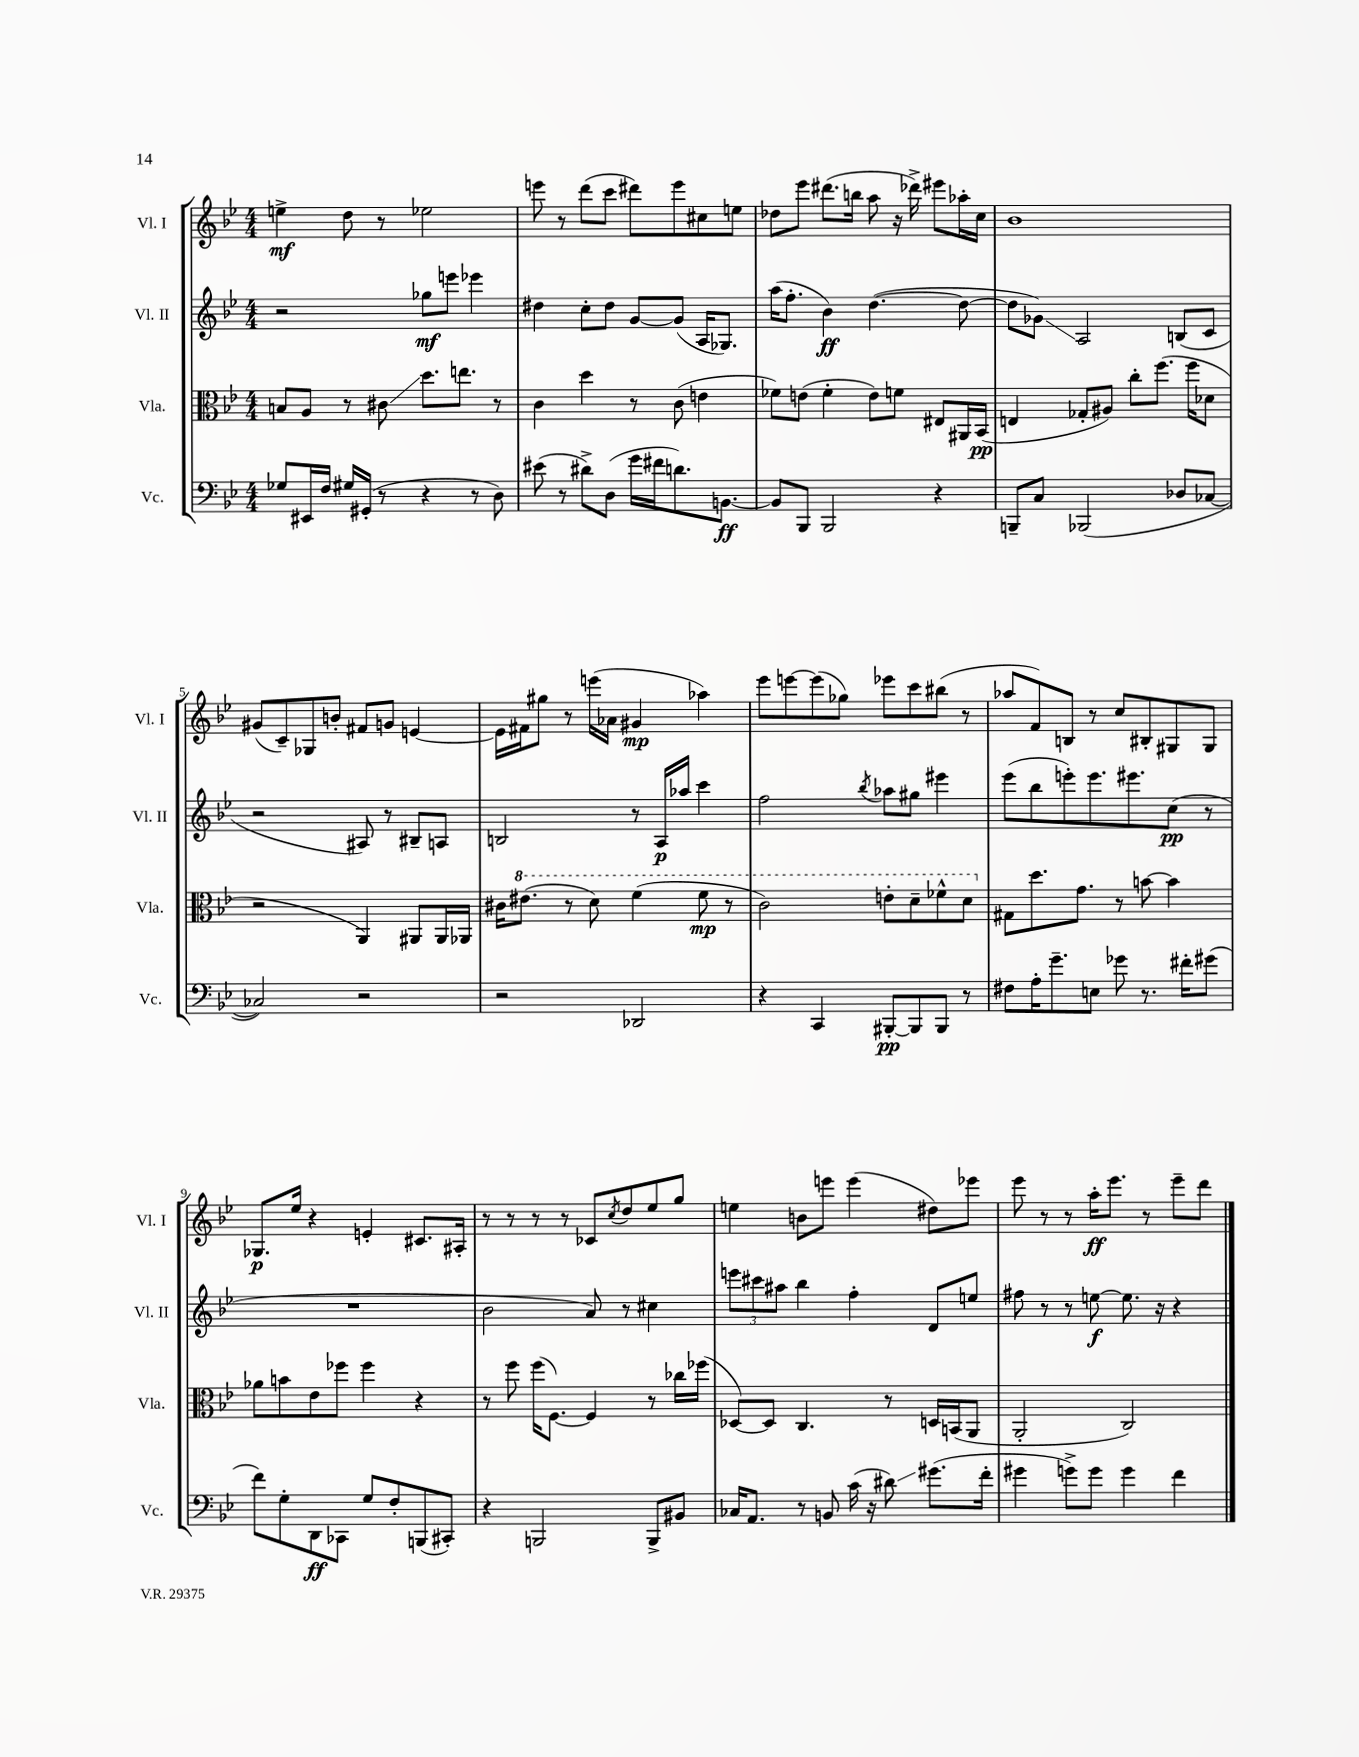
<<
\new StaffGroup <<
\new Staff = "s0" \with { instrumentName = "Vl. I" shortInstrumentName = "Vl. I" } {
    \clef treble \key bes \major \numericTimeSignature \time 4/4
    e''4->\mf d''8 r8 ees''2 |
    e'''8 r8 d'''8( c'''8 dis'''8) e'''8 cis''8 e''8 |
    des''8 ees'''8 dis'''8.( b''16 a''8 r16 des'''16->) eis'''8 aes''16-. c''16 |
    bes'1 |
    gis'8( c'8--) ges8 b'8-. fis'8 g'8 e'4~ |
    e'16 fis'16 gis''8 r8 e'''16( aes'16 gis'4\mp aes''4) |
    ees'''8 e'''8~ e'''8( ges''8) ees'''8 c'''8 bis''8( r8 |
    aes''8 f'8) b8 r8 c''8 bis8-. gis8 gis8 |
    ges8.\p ees''16 r4 e'4-. cis'8. ais16-. |
    r8 r8 r8 r8 ces'8 \acciaccatura { c''8 } d''8 ees''8 g''8 |
    e''4 b'8 e'''8 e'''4( dis''8) ees'''8 |
    ees'''8 r8 r8 a''16-.\ff ees'''8. r8 ees'''8-- d'''8 \bar "|." |
}
\new Staff = "s1" \with { instrumentName = "Vl. II" shortInstrumentName = "Vl. II" } {
    \clef treble \key bes \major \numericTimeSignature \time 4/4
    r2 ges''8\mf e'''8 ees'''4 |
    dis''4 c''8-. dis''8 g'8~ g'8( a16 ges8.) |
    a''16( f''8.-. bes'4\ff) d''4.~( d''8~ |
    d''8 ges'8\glissando) a2 b8( c'8 |
    r2 ais8) r8 bis8-- a8 |
    b2 r8 a16\p aes''16 c'''4 |
    f''2 \acciaccatura { bes''8 } aes''8 gis''8 eis'''4 |
    ees'''8( bes''8 e'''8-.) e'''8. eis'''8. c''8\pp( r8 |
    R1 |
    bes'2 a'8) r8 cis''4 |
    \tuplet 3/2 { e'''8 cis'''8 ais''8 } bes''4 f''4-. d'8 e''8 |
    fis''8 r8 r8 e''8~\f e''8. r16 r4 \bar "|." |
}
\new Staff = "s2" \with { instrumentName = "Vla." shortInstrumentName = "Vla." } {
    \clef alto \key bes \major \numericTimeSignature \time 4/4
    b8 a8 r8 cis'8\glissando d''8. e''8. r8 |
    c'4 d''4 r8 c'8( e'4 |
    fes'8) e'8( fes'4-. e'8) f'8 eis8 ais,16 bes,16\pp( |
    e4 ges8-. ais8) c''8-. f''8.( f''16 des'8 |
    r2 a,4) ais,8 ais,16 aes,16 |
    cis'16 \ottava #1 eis''8.( r8 d''8) f''4( f''8\mp r8 |
    c''2) e''8-. d''8-- fes''8-^ d''8 \ottava #0 |
    gis8 d''8. g'8. r8 b'8~ b'4 |
    aes'8 b'8 ees'8 fes''8 fes''4 r4 |
    r8 f''8 f''16( f8.~) f4 r8 ces''16 fes''16( |
    des8~) des8 c4. r8 d16 b,16( a,8 |
    a,2-. c2) \bar "|." |
}
\new Staff = "s3" \with { instrumentName = "Vc." shortInstrumentName = "Vc." } {
    \clef bass \key bes \major \numericTimeSignature \time 4/4
    ges8 eis,16 f16 gis16 gis,16-.( r8 r4 r8 d8) |
    eis'8( r8 dis'8->) d8( g'16 fis'16 d'8.) b,8.~\ff |
    b,8 bes,,8 bes,,2 r4 |
    b,,8-- c8 bes,,2( des8 ces8~ |
    ces2) r2 |
    r2 des,2 |
    r4 c,4 bis,,8~-.\pp bis,,8 bis,,8 r8 |
    fis8 a16-. g'8.-- e8 ges'8 r8. fis'16-. gis'8( |
    f'8) g8-. d,8\ff ces,8 g8 f8-. b,,8( cis,8-.) |
    r4 b,,2 b,,8-> bis,8 |
    ces16 a,8. r8 b,8 c'16( r16 dis'8\glissando) gis'8.( f'16-. |
    gis'4 g'8->) g'8 g'4 f'4 \bar "|." |
}
>>
>>
